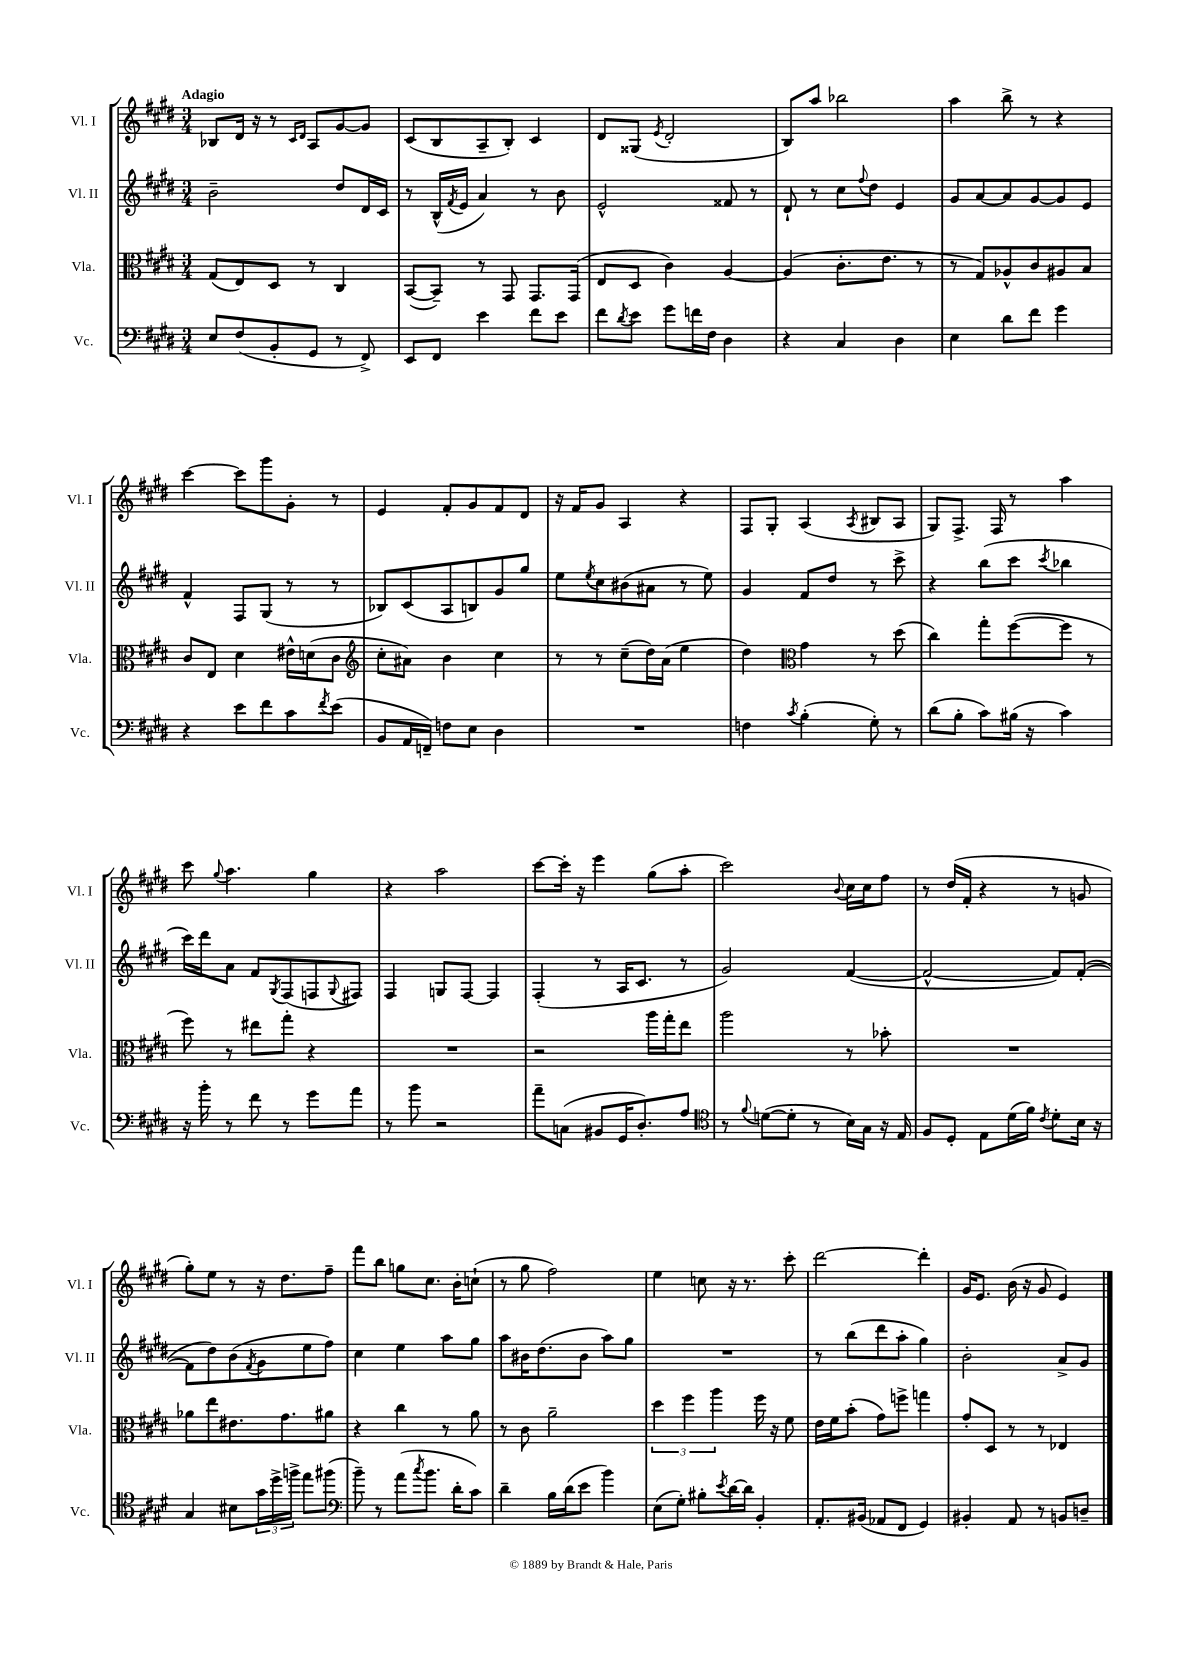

**kern	**kern	**kern	**kern
*staff4	*staff3	*staff2	*staff1
*clefF4	*clefC3	*clefG2	*clefG2
*k[f#c#g#d#]	*k[f#c#g#d#]	*k[f#c#g#d#]	*k[f#c#g#d#]
*M3/4	*M3/4	*M3/4	*M3/4
8E/L	(8G#/L	2b~\	8B-/L
(8F#/	8E/)	.	16d#/Jk
.	.	.	16r
8BB'/	8D#/J	.	8r
.	.	.	16qqc#/LL
.	.	.	16qqd#/JJ
8GG#/J	8r	.	8A/L
8r	4C#/	8dd#/L	[8g#/
8FF#^/)	.	16d#/L	8g#/]J
.	.	16c#/JJ	.
=	=	=	=
8EE/L	([8BB/L	8r	(8c#/L
8FF#/J	8BB~/]J)	(16B^^/LL	8B/
.	.	8qf#/	.
.	.	16e/JJ	.
4e\	8r	4a/)	8A~/
.	8GG#/	.	8B'/J)
8f#\L	8.GG#/L	8r	4c#/
8e\J	.	8b\	.
.	(16GG#/Jk	.	.
=	=	=	=
8f#\L	8E/L	2e^^/	8d#/L
8qd#/	.	.	.
8e\J	8D#/J	.	(8G##/J
.	.	.	8qe/
8g#\L	4c#\)	.	2d#'/
16f\L	.	.	.
16F#\JJ	.	.	.
4D#\	[4A/	8f##/	.
.	.	8r	.
=	=	=	=
4r	(4A/]	8d#`/	8B/L)
.	.	8r	8aa/J
4C#/	8.c#'\L	8cc#\L	2bb-\
.	.	8qqff#/	.
.	.	8dd#\J	.
.	8.e\J	.	.
4D#\	.	4e/	.
.	8r	.	.
=	=	=	=
4E\	8r	8g#/L	4aa\
.	8G#/L)	[8a/	.
8d#\L	8A-^^/	8a/]	8bb^\
8f#\J	8c#/	[8g#/	8r
4g#\	8A#/	8g#/]	4r
.	8B/J	8e/J	.
=	=	=	=
4r	8c#/L	4f#^^/	[4ccc#\
.	8E/J	.	.
8e\L	4d#\	8F#/L	8ccc#\]L
8f#\	.	(8G#/J	8ggg#\
8c#\	16e#^^\LL	8r	8g#'\J
.	(16d\J	.	.
8qf#/	.	.	.
(8e\J	8c#\J	8r	8r
=	=	=	=
*	*clefG2	*	*
8BB/L	8cc#'\L	8B-/L)	4e/
16AA/L	8a#\J)	(8c#/	.
16FF~/JJ)	.	.	.
8F\L	4b\	8A/	8f#'/L
8E\J	.	8B/)	8g#/
4D#\	4cc#\	8g#/	8f#/
.	.	8gg#/J	8d#/J
=	=	=	=
2.r	8r	8ee\L	16r
.	.	.	16f#/LK
.	.	8qee/	.
.	8r	8cc#\	8g#/J
.	(8cc#~\L	(8b#\	4A/
.	16dd#\L)	8a#\J	.
.	(16a\JJ	.	.
.	4ee\	8r	4r
.	.	8ee\)	.
=	=	=	=
4F\	4dd#\)	4g#/	8F#/L
.	.	.	8G#'/J
*	*clefC3	*	*
8qc#/	.	.	.
(4B'\	4g#\	8f#/L	(4A/
.	.	8dd#/J	.
.	.	.	8qA/
8G#'\)	8r	8r	8B#/L
8r	(8dd#\	8ccc#^\	8A/J
=	=	=	=
(8d#\L	4cc#\)	4r	8G#/L)
8B'\J	.	.	8.F#^/J
8c#\L)	8gg#'\L	(8bb\L	.
.	.	.	16F#/
(16B#\Jk	([8ff#\	8ccc#\J	8r
16r	.	.	.
.	.	8qccc#/	.
4c#\)	8ff#\]J	4bb-\	4aa\
.	8r	.	.
=	=	=	=
16r	8ff#\)	16ccc#\LL)	8ccc#\
16b'\	.	16ddd#\J	.
.	.	.	8qqgg#/
8r	8r	8a\J	4.aa\
8f#\	8ee#\L	8f#/L	.
.	.	8qG#/	.
8r	8gg#'\J	(8F#/	.
8g#\L	4r	8F/	4gg#\
.	.	8qqG#/	.
8a\J	.	8F#/J)	.
=	=	=	=
8r	2.r	4F#/	4r
8b\	.	.	.
2r	.	8G/L	2aa\
.	.	[8F#/J	.
.	.	4F#/]	.
=	=	=	=
8a~\L	2r	(4F#'/	[8ccc#\L
(8C\J	.	.	16ccc#'\]Jk
.	.	.	16r
8BB#/L	.	8r	4eee\
16GG#/K	.	16A/LK	.
8.D#'/)	.	8.c#/J	.
.	16aa\LL	.	(8gg#\L
.	16gg#'\J	.	.
8A/J	8ee\J	8r	8aa'\J
=	=	=	=
*clefC4	*	*	*
8r	2aa\	2g#/)	2ccc#\)
8qqf#/	.	.	.
([8d\L	.	.	.
8d'\]J	.	.	.
8r	.	.	.
.	.	.	8qqb/
16B\LL)	8r	([4f#/	16cc#\LL
16G#\JJ	.	.	16cc#\J
16r	8b-'\	.	8ff#\J
16E/	.	.	.
=	=	=	=
8F#/L	2.r	2f#^^/_	8r
8D#'/J	.	.	(16dd#/LL
.	.	.	16f#'/JJ
8E\L	.	.	4r
(16d#\L	.	.	.
16f#\JJ)	.	.	.
8qc#/	.	.	.
8d#'\L	.	8f#/]L)	8r
16B\Jk	.	([8f#'/J	8g/
16r	.	.	.
=	=	=	=
4G#/	8a-\L	8f#\]L	8gg#'\L)
.	8ee\	8dd#\)	8ee\J
8B#\L	8.e#\	(8b\	8r
.	.	8qf#/	.
24g#\L	.	8g#\	16r
24dd#^\	.	.	.
.	8.g#\	.	8.dd#\L
24ff^\JJ	.	.	.
8ee\L	.	8ee\	.
(8ff#\J	8a#\J	8ff#\J)	8ff#~\J
=	=	=	=
*clefF4	*	*	*
8b~\)	4r	4cc#\	8fff#\L
8r	.	.	8bb\J
(8a\L	4cc#\	4ee\	8gg\L
8qcc#/	.	.	.
8.b\J	.	.	8.cc#\J
.	8r	8aa\L	.
16d#'\LK	.	.	16b'\LK
8c#\J)	8a\	8gg#\J	(8cc`\J
=	=	=	=
4d#~\	8r	8aa\L	8r
.	8c#\	16b#\K	8gg#\
.	.	(8.dd#\	.
16B\LL	2a~\	.	2ff#\)
(16d#\J	.	.	.
8e\J	.	8b#\J	.
4b\)	.	8aa\L)	.
.	.	8gg#\J	.
=	=	=	=
(8E\L	6dd#\	2.r	4ee\
8G#'\J)	.	.	.
.	6ff#\	.	.
8B#'\L	.	.	8cc\
.	6aa\	.	.
8qe/	.	.	.
[16d#\L	.	.	16r
16d#\]JJ	.	.	8.r
4BB'/	16ff#\	.	.
.	16r	.	.
.	8f#\	.	8ccc#'\
=	=	=	=
8.AA'/L	16e\LL	8r	[2ddd#\
.	16f#\J	.	.
.	(8b'\J	(8bb\L	.
(16BB#/Jk	.	.	.
8AA-/L	8g#\L)	8ddd#\	.
8FF#/J	8ff^\J	8aa'\J	.
4GG#/)	4gg\	4gg#\)	4ddd#'\]
=	=	=	=
4BB#'/	8g#'/L	2b'\	16g#/LK
.	.	.	8.e/J
.	8D#/J	.	.
8AA/	8r	.	(16b\
.	.	.	16r
8r	8r	.	8g#/
8BB/L	4E-/	8a^/L	4e/)
8D~/J	.	8g#/J	.
==	==	==	==
*-	*-	*-	*-
